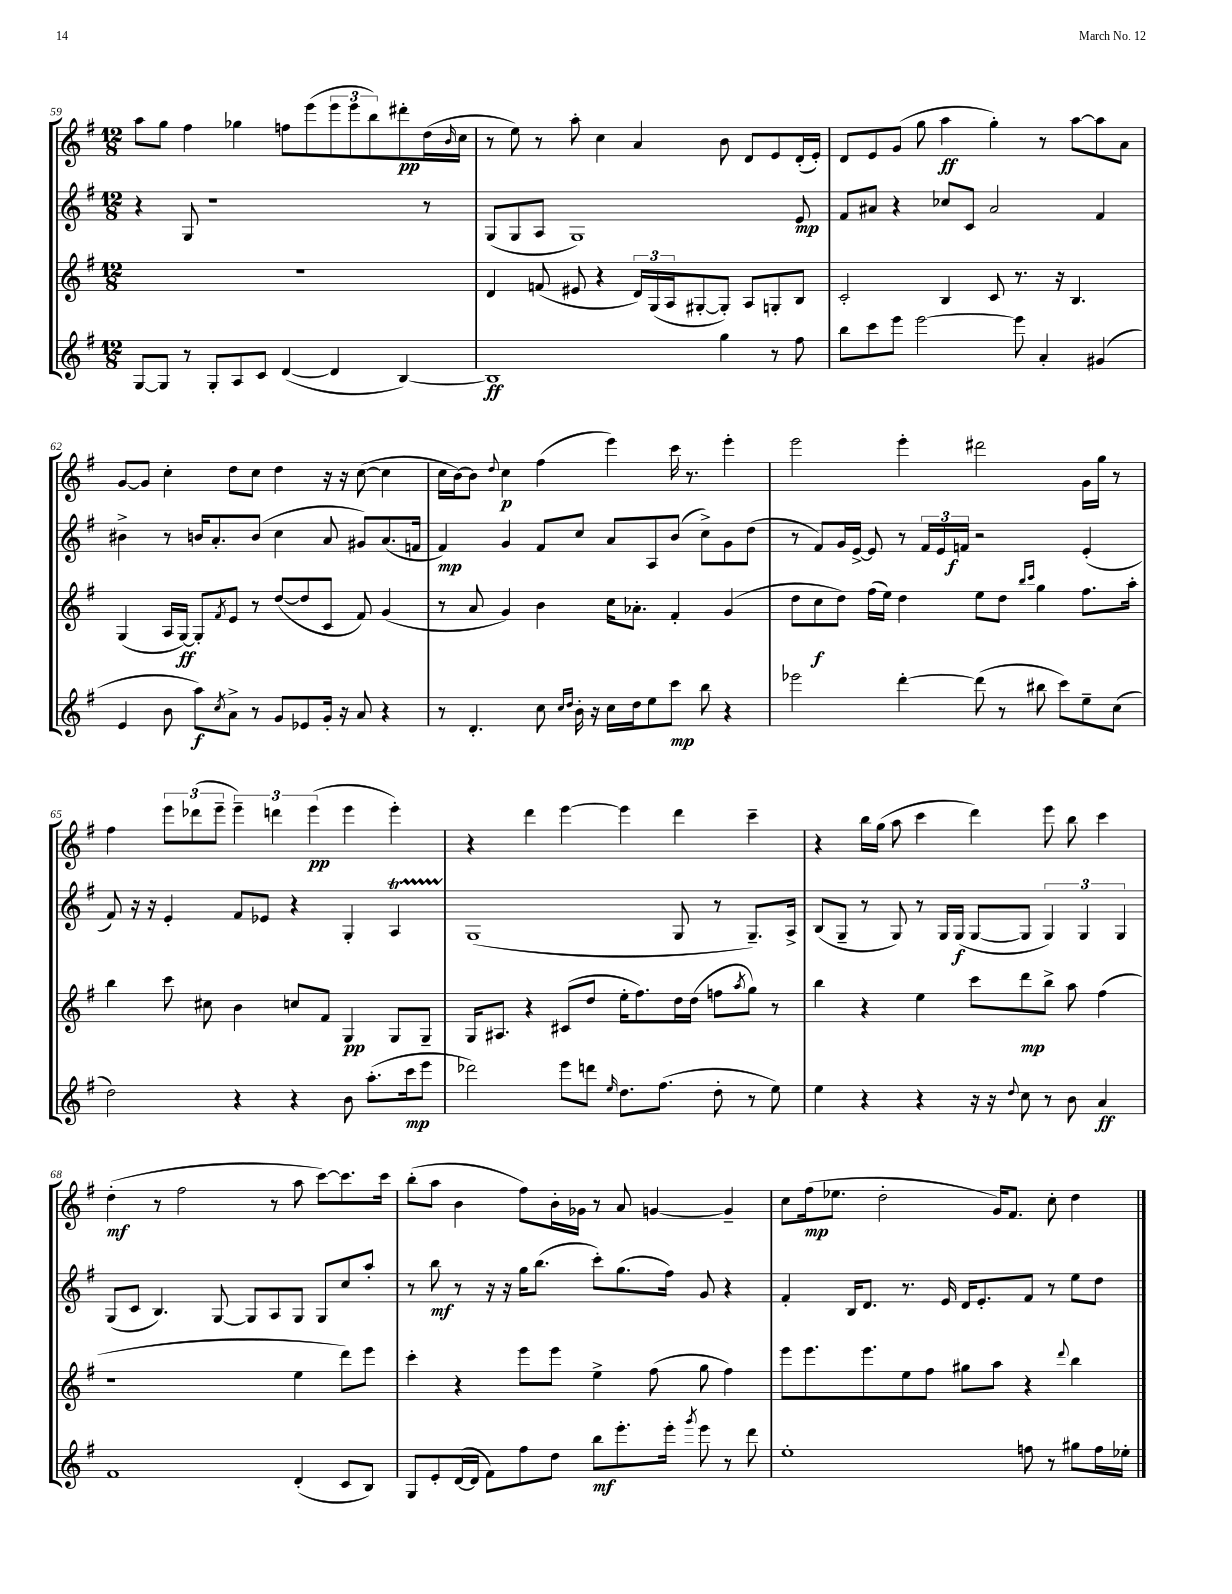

**kern	**kern	**kern	**kern
*staff4	*staff3	*staff2	*staff1
*clefG2	*clefG2	*clefG2	*clefG2
*k[f#]	*k[f#]	*k[f#]	*k[f#]
*M12/8	*M12/8	*M12/8	*M12/8
[8G/L	1.r	4r	8aa\L
8G/]J	.	.	8gg\J
8r	.	8G/	4ff#\
8G'/L	.	1r	.
8A/	.	.	4gg-\
8c/J	.	.	.
([4d/	.	.	8ff\L
.	.	.	(8eee\
4d/]	.	.	12eee\
.	.	.	12eee\
.	.	.	12bb\)
[4B/)	.	.	8ddd#'\
.	.	8r	(16dd\L
.	.	.	16qqb/
.	.	.	16cc\JJ
=	=	=	=
1B]	4d/	(8G/L	8r
.	.	8G/	8ee\)
.	(8f/	8A/J	8r
.	8e#/	1G)	8aa'\
.	4r	.	4cc\
.	24d/LL)	.	4a/
.	(24G/	.	.
.	24A/J	.	.
.	[8G#'/	.	.
4gg\	8G#'/]J)	.	8b\
.	8A/L	.	8d/L
8r	8G'/	.	8e/
8ff#\	8B/J	8e/	(16d'/L
.	.	.	16e'/JJ)
=	=	=	=
8bb\L	2c'/	8f#/L	8d/L
8ccc\	.	8a#/J	8e/
8eee\J	.	4r	(8g/J
[2eee\	.	.	8gg\
.	4B/	8cc-/L	4aa\
.	.	8c/J	.
.	8c/	2a#/	4gg'\)
8eee\]	8.r	.	.
4a'/	.	.	8r
.	16r	.	.
.	4.B/	.	[8aa\L
(4g#/	.	4f#/	8aa\]
.	.	.	8a\J
=	=	=	=
4e/	(4G/	4b#^\	[8g/L
.	.	.	8g/]J
8b\	16A/LL	8r	4cc'\
.	[16G/JJ)	.	.
8aa\L)	8G'/]L	16b/LK	.
.	.	8.a'/	.
8qcc/	8qf#/	.	.
8a^\J	8e/J	.	8dd\L
8r	8r	(8b/J	8cc\J
8g/L	([8dd/L	4cc\	4dd\
8e-/	8dd/]	.	.
16g'/Jk	8c/J	8a/	16r
16r	.	.	16r
8a/	8f#/)	8g#/L)	([8cc\
4r	(4g/	(8.a/	4cc\]
.	.	16f/Jk	.
=	=	=	=
8r	8r	4f#/)	16cc\LL
.	.	.	[16b\J)
4.d'/	8a/	.	8b\]J
.	.	.	8qqdd/
.	4g/)	4g/	4cc\
8cc\	4b\	8f#/L	(4ff#\
16qqcc/LL	.	.	.
16qqdd/JJ	.	.	.
16b'\	.	8cc/J	.
16r	.	.	.
16cc\LL	16cc\LK	8a/L	4eee\)
16dd\J	8.a-'\J	.	.
8ee\	.	8A/	.
8ccc\J	4f#'/	(8b/J	16ccc\
.	.	.	8.r
8bb\	.	8cc^\L)	.
4r	(4g/	8g\	4eee'\
.	.	(8dd\J	.
=	=	=	=
2eee-\	8dd\L	8r	2eee\
.	8cc\	8f#/L)	.
.	8dd\J)	16g/L	.
.	.	[16e^/JJ	.
.	(16ff#\LL	8e/]	.
.	16ee\JJ)	.	.
[4ddd'\	4dd\	8r	4eee'\
.	.	24f#/LL	.
.	.	24e/	.
.	.	24f/JJ	.
(8ddd\]	8ee\L	2r	2ddd#\
8r	8dd\J	.	.
.	16qqbb/LL	.	.
.	16qqccc/JJ	.	.
8bb#\	4gg\	.	.
8ccc\L)	.	.	.
8ee~\	8.ff#\L	(4e'/	16g\LL
.	.	.	16gg\JJ
(8cc\J	.	.	8r
.	16aa'\Jk	.	.
=	=	=	=
2dd\)	4bb\	8f#/)	4ff#\
.	.	16r	.
.	.	16r	.
.	8ccc\	4e'/	12eee\L
.	.	.	(12ddd-\
.	8cc#\	.	.
.	.	.	12eee~\J
4r	4b\	8f#/L	6eee~\)
.	.	8e-/J	.
.	.	.	6ddd\
4r	8cc/L	4r	.
.	.	.	(6eee\
.	8f#/J	.	.
8b\	4G/	4G'/	4eee\
(8.aa'\L	.	.	.
.	8G/L	4A/	4eee'\)
16ccc\k	.	.	.
8eee\J	8G~/J	.	.
=	=	=	=
2ddd-\)	16G/LK	(1G	4r
.	8.A#/J	.	.
.	4r	.	4ddd\
8eee\L	(8c#/L	.	[4eee\
8ddd\J	8dd/J	.	.
16qqee/	.	.	.
8.dd\L	16ee'\LK	.	4eee\]
.	8.ff#\)	.	.
(8.ff#\J	.	.	.
.	16dd\L	8G/	4ddd\
.	(16dd\JJ	.	.
8dd'\	8ff\L	8r	.
.	8qaa/	.	.
8r	8gg\J)	8.G~/L)	4ccc~\
8ee\)	8r	.	.
.	.	16A^/Jk	.
=	=	=	=
4ee\	4bb\	(8B/L	4r
.	.	8G~/J	.
4r	4r	8r	16bb\LL
.	.	.	(16gg\JJ
.	.	8G/)	8aa\
4r	4ee\	8r	4ccc\
.	.	16G/LL	.
.	.	(16G/JJ	.
16r	8ccc\L	[8G/L	4ddd\)
16r	.	.	.
8qqdd/	.	.	.
8cc\	8ddd\	8G/]J	.
8r	8bb^\J	6G/)	8eee\
8b\	8aa\	.	8bb\
.	.	6G/	.
4a/	(4ff#\	.	4ccc\
.	.	6G/	.
=	=	=	=
1f#	1r	(8G/L	(4dd'\
.	.	8c/J	.
.	.	4.B/)	8r
.	.	.	2ff#\
.	.	[8G/	.
.	.	8G/]L	.
.	.	8A/	8r
(4d'/	4ee\	8G/J	8aa\
.	.	8G/L	[8ccc\L)
8c/L	8ddd\L)	8cc/	8.ccc\]
8B/J)	8eee\J	8aa'/J	.
.	.	.	16ccc\Jk
=	=	=	=
8G/L	4ccc'\	8r	(8bb'\L
8e'/	.	8bb\	8aa\J
([16d/L	4r	8r	4b\
16d/]JJ	.	.	.
8f#\L)	.	16r	.
.	.	16r	.
8ff#\	8eee\L	16gg\LK	8ff#\L)
.	.	(8.bb\J	.
8dd\J	8eee\J	.	16b'\L
.	.	.	16g-\JJ
8bb\L	4ee^\	8ccc'\L)	8r
8.eee'\	.	(8.gg\	8a/
.	(8ff#\	.	[4g/
16eee'\Jk	.	16ff#\Jk)	.
8qggg/	.	.	.
8eee\	8gg\	8g/	.
8r	4ff#\)	4r	4g~/]
8ddd\	.	.	.
=	=	=	=
1ee'	8eee\L	4f#'/	8cc\L
.	8.eee\	.	(16ff#\k
.	.	.	8.ee-\J
.	.	16B/LK	.
.	8.eee\	8.d/J	.
.	.	.	2dd'\
.	8ee\	8.r	.
.	8ff#\J	.	.
.	.	16e/	.
.	8gg#\L	16d/LK	.
.	.	8.e'/	.
.	8aa\J	.	16g/LK)
.	.	.	8.f#/J
8ff\	4r	8f#/J	.
8r	.	8r	8cc'\
.	8qqddd/	.	.
8gg#\L	4bb\	8ee\L	4dd\
16ff\L	.	8dd\J	.
16ee-'\JJ	.	.	.
==	==	==	==
*-	*-	*-	*-
